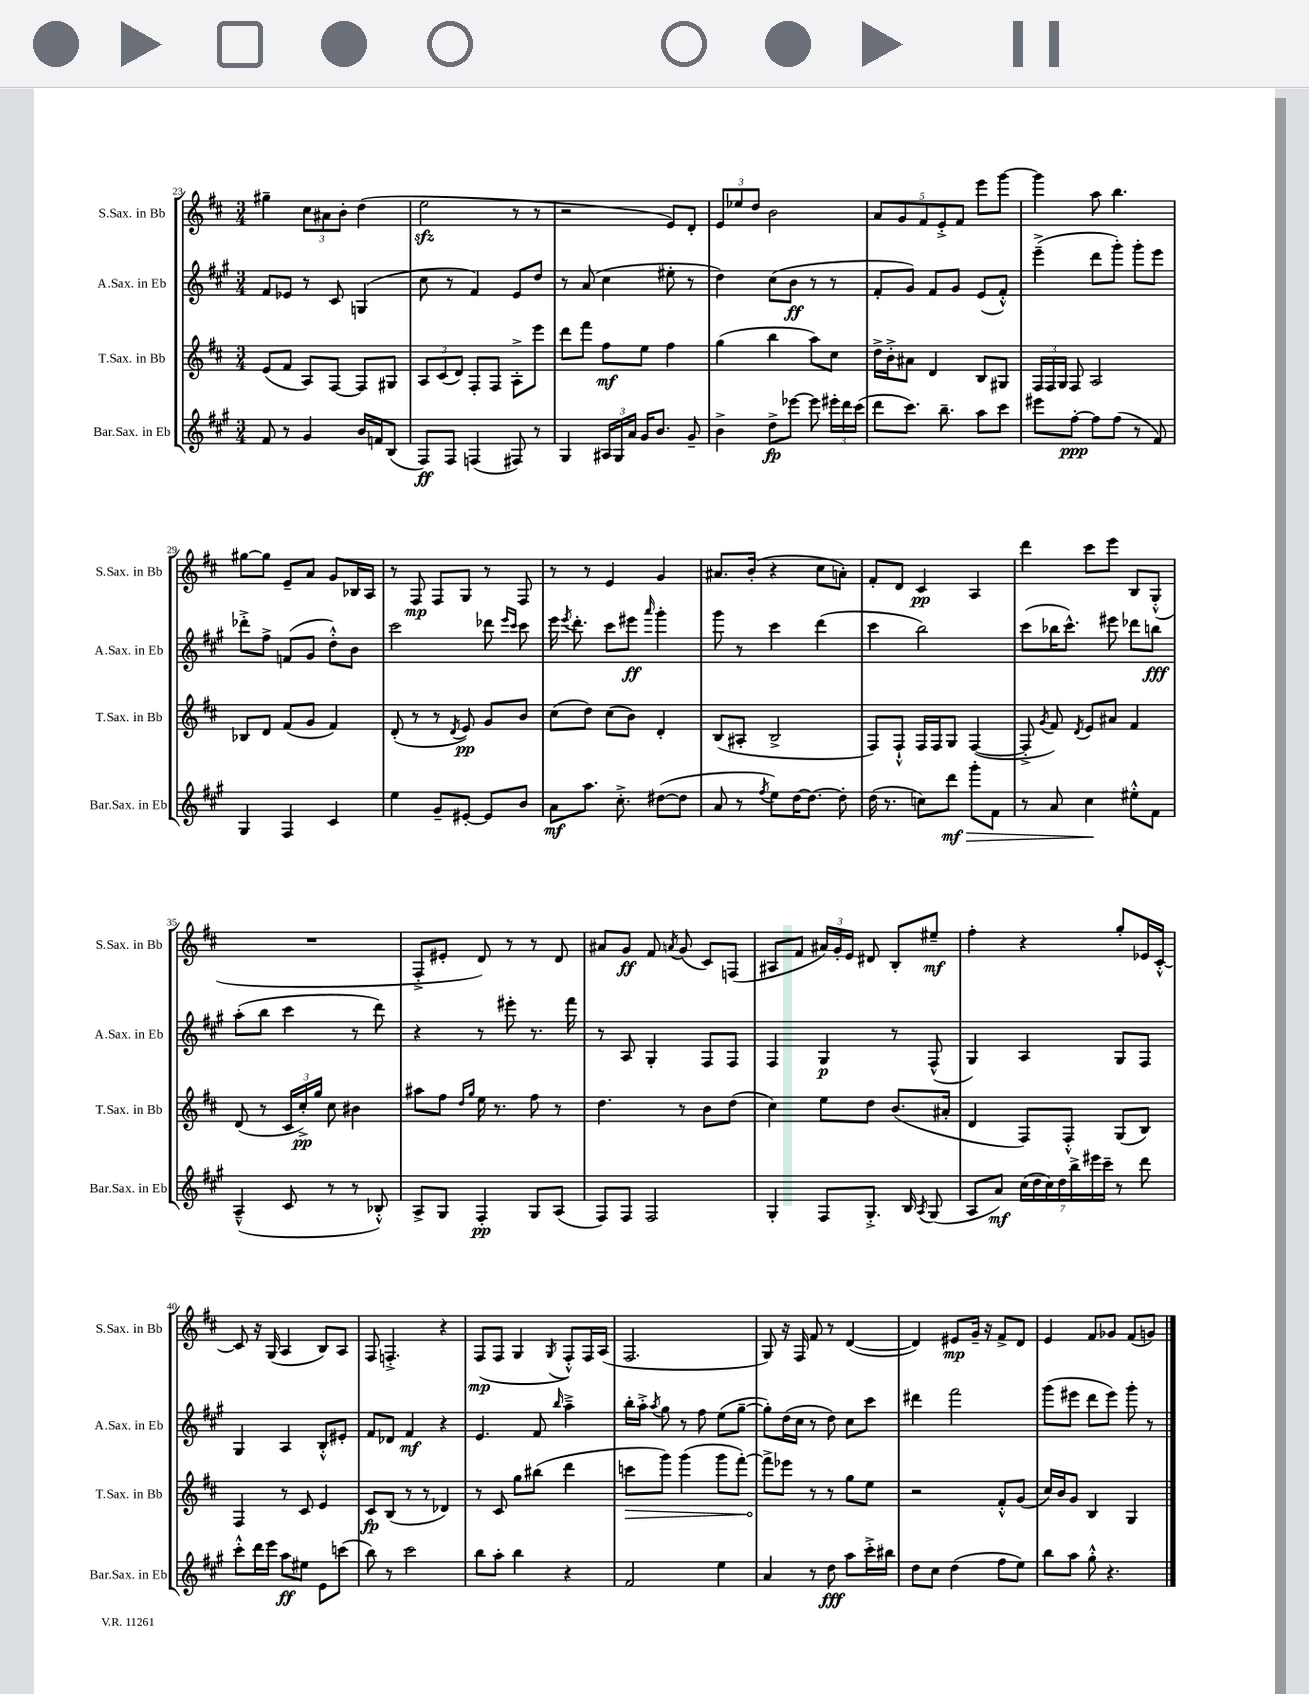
<<
\new StaffGroup <<
\new Staff = "s0" \with { instrumentName = "S.Sax. in Bb" shortInstrumentName = "S.Sax. in Bb" } {
    \clef treble \key d \major \numericTimeSignature \time 3/4
    \autoBeamOff gis''4-- \tuplet 3/2 { cis''8[ ais'8 b'8]-. } d''4( |
    e''2\sfz r8 r8 |
    r2 e'8[) d'8]-. |
    \tuplet 3/2 { e'8[ ees''8 d''8] } b'2 |
    \tuplet 5/4 { a'8[ g'8 fis'8 e'8-.-> fis'8] } e'''8[ g'''8]~ |
    g'''4 a''8 b''4. |
    gis''8[~ gis''8] e'8[-- a'8] g'8[ bes16 a16] |
    r8 fis8\mp fis8[ g8] r8 fis8 |
    r8 r8 e'4 g'4 |
    ais'8.[ b'16]-.( r4 cis''8[ a'8]-.) |
    fis'8[-. d'8] cis'4\pp a4 |
    d'''4 cis'''8[ e'''8] b8[ g8]-.-^( |
    R2. |
    fis8[-.-> eis'8]-. d'8) r8 r8 d'8 |
    ais'8[ g'8]\ff fis'8 \acciaccatura { a'8 } g'8( cis'8[) f8]( |
    ais8[ fis'8] \tuplet 3/2 { ais'16[) g'16-. e'16] } dis'8 b8[-. eis''8]--\mf |
    fis''4-. r4 g''8[-. ees'16 cis'16]~-.-^ |
    cis'8 r16 g16( a4 b8[) a8] |
    fis8 f4.-.-> r4 |
    fis8[\mp( fis8] g4 \acciaccatura { g8 } fis8[-.-^) fis16 a16]( |
    fis2. |
    g8) r16 fis16 fis'8 r8 d'4~( |
    d'4) eis'8[\mp g'16]-- r16 fis'8[-> d'8] |
    e'4 fis'8[ ges'8] fis'8[( g'8]) \bar "|." |
}
\new Staff = "s1" \with { instrumentName = "A.Sax. in Eb" shortInstrumentName = "A.Sax. in Eb" } {
    \clef treble \key a \major \numericTimeSignature \time 3/4
    \autoBeamOff fis'8[ ees'8] r8 cis'8 g4( |
    cis''8 r8 fis'4) e'8[ d''8] |
    r8 a'8( cis''4 eis''8-. r8 |
    d''4) cis''8[( b'8]\ff r8 r8 |
    fis'8[-. gis'8]) fis'8[ gis'8] e'8[( fis'8]-.-^) |
    e'''4--->( d'''8[ gis'''8]-.) gis'''8[-. e'''8] |
    des'''8[-.-> fis''8]-> f'8[( gis'8] d''8[-.-^) b'8] |
    cis'''2 des'''8 \grace { e'''16[ cis'''16] } cis'''8 |
    e'''16 \acciaccatura { e'''8 } d'''8.-. cis'''8[ eis'''8]\ff \grace { a'''16 } gis'''4-. |
    gis'''8 r8 cis'''4 d'''4( |
    cis'''4 b''2) |
    cis'''8[( bes''16 cis'''8.]-^) eis'''8 des'''8[ b''8]\fff |
    a''8[-.( b''8] cis'''4 r8 d'''8) |
    r4 r8 eis'''8-. r8. fis'''16 |
    r8 a8 gis4-. fis8[ fis8] |
    fis4 gis4\p r8 fis8-^( |
    gis4) a4 gis8[ fis8] |
    gis4 a4 b8[-.-^ eis'8]-. |
    fis'8[ des'8] fis'4\mf r4 |
    e'4. fis'8 \grace { b''16 } a''4---> |
    b''16[-. a''16]-.-> \acciaccatura { a''8 } gis''8 r8 fis''8 e''8[( gis''8]~-- |
    gis''8[-.) d''16( cis''16] r8 d''8) cis''8[ cis'''8] |
    dis'''4 fis'''2 |
    gis'''8[( eis'''8] d'''8[ eis'''8]) gis'''8-. r8 \bar "|." |
}
\new Staff = "s2" \with { instrumentName = "T.Sax. in Bb" shortInstrumentName = "T.Sax. in Bb" } {
    \clef treble \key d \major \numericTimeSignature \time 3/4
    \autoBeamOff e'8[( fis'8] a8[) fis8]~ fis8[ gis8] |
    \tuplet 3/2 { a8[ cis'8( d'8]) } fis8[-. fis8] a8[-.-> e'''8] |
    d'''8[ fis'''8] fis''8[\mf e''8] fis''4 |
    g''4( b''4 a''8[) cis''8] |
    d''16[-> b'16-.-> ais'8] d'4 b8[ gis8] |
    \tuplet 3/2 { fis16[ fis16 g16] } fis8 a2 |
    bes8[ d'8] fis'8[( g'8] fis'4) |
    d'8-.( r8 r8 \acciaccatura { d'8 } e'8\pp) g'8[ b'8] |
    cis''8[( d''8]) cis''8[( b'8]) d'4-. |
    b8[( ais8]-. b2-> |
    fis8[) fis8]-!-^ fis16[ fis16 g8] fis4~( |
    fis8-.-> \acciaccatura { g'8 } fis'8) \acciaccatura { d'8 } e'8[ ais'8] fis'4 |
    d'8( r8 \tuplet 3/2 { cis'16[ cis''16-.->\pp) g''16] } cis''8 bis'4 |
    ais''8[ fis''8] \grace { d''16[ g''16] } e''16 r8. fis''8 r8 |
    d''4. r8 b'8[ d''8]( |
    cis''4) e''8[ d''8] b'8.[( ais'16]-. |
    d'4 fis8[) fis8]-.-^ g8[( b8]) |
    fis4 r8 cis'8 e'4 |
    cis'8[\fp b8]( r8 r8 des'4) |
    r8 cis'8 g''8[ bis''8]( d'''4 |
    \once \override Hairpin.circled-tip = ##t c'''8[\> g'''8]) g'''4( g'''8[ fis'''8]~-.) |
    fis'''8[->\! ees'''8] r8 r8 g''8[ e''8] |
    r2 fis'8[-.-^ g'8]( |
    cis''16[) b'16 g'8] b4 g4 \bar "|." |
}
\new Staff = "s3" \with { instrumentName = "Bar.Sax. in Eb" shortInstrumentName = "Bar.Sax. in Eb" } {
    \clef treble \key a \major \numericTimeSignature \time 3/4
    \autoBeamOff fis'8 r8 gis'4 b'16[ f'16 b8]( |
    fis8[\ff) fis8] f4( fis8) r8 |
    gis4 \tuplet 3/2 { ais16[ gis16 a'16] } gis'16[ b'8.] gis'8-- |
    b'4-> d''8[->\fp ees'''8]~ ees'''8 \tuplet 3/2 { eis'''16[-. d'''16 cis'''16]( } |
    d'''8[ cis'''8.]) b''8.-- a''8[ cis'''8] |
    eis'''8[ fis''8]~-.\ppp fis''8[ fis''8]( r8 fis'8) |
    gis4 fis4 cis'4 |
    e''4 gis'8[-- eis'8]~-. eis'8[ b'8] |
    a'8[\mf a''8.] cis''8.-.-> dis''8[~( dis''8] |
    a'8 r8 \acciaccatura { fis''8 } e''8[) d''16~ d''8.]~ d''8-. |
    d''16( r8. c''8[) d'''8]\mf\> gis'''8[-. fis'8] |
    r8 a'8 cis''4\! eis''8[-.-^ fis'8] |
    a4---^( cis'8 r8 r8 bes8-.-^) |
    a8[-> gis8] fis4-.\pp gis8[ a8]( |
    fis8[) fis8] fis2 |
    gis4-. fis8[ gis8.]-.-> b16 \acciaccatura { a8 } gis8( |
    a8[ a'8]\mf) \tuplet 7/4 { cis''16[( d''16 cis''16) d''16 b''16-> eis'''16 cis'''16]-- } r8 d'''8 |
    cis'''8[-.-^ d'''16 e'''16] a''8[\ff eis''8] e'8[ c'''8]( |
    b''8) r8 cis'''2 |
    b''8[ a''8]-. b''4 r4 |
    fis'2 e''4 |
    a'4 r8 d''8\fff a''8[ cis'''16-.-> bis''16] |
    d''8[ cis''8] d''4( fis''8[ e''8]) |
    b''8[ a''8] gis''8-.-^ r4. \bar "|." |
}
>>
>>
\layout { \context { \Score currentBarNumber = #23 } }
